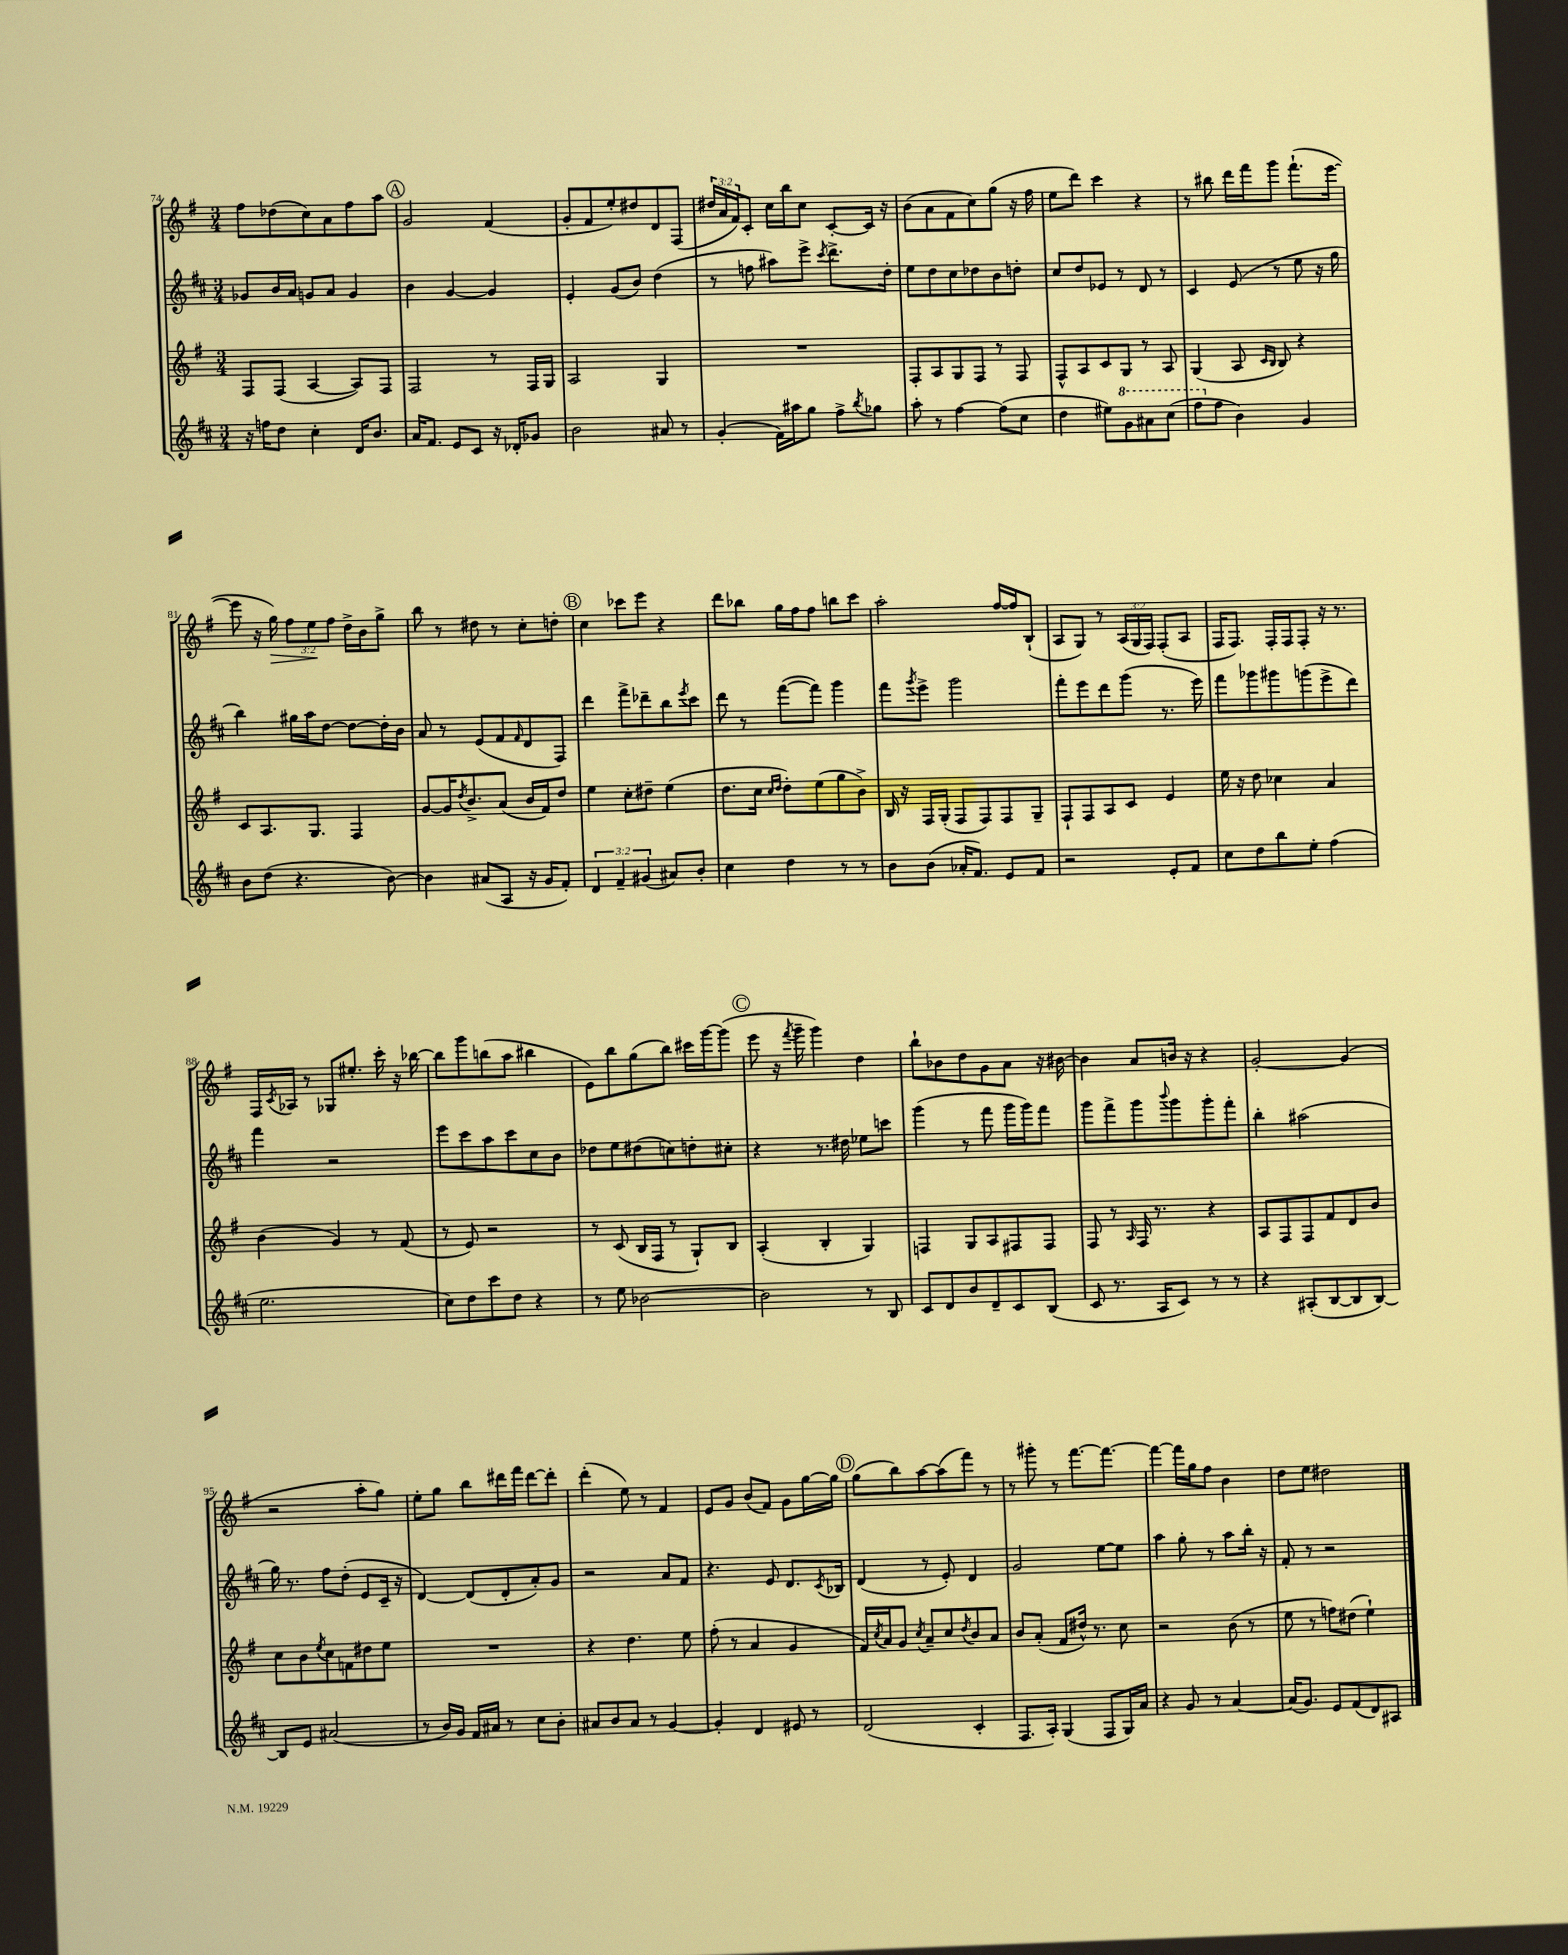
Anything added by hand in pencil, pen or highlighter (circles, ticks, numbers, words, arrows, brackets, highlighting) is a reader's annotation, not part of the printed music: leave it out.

**kern	**kern	**kern	**kern	**dynam
*part4	*part3	*part2	*part1	*part1
*staff4	*staff3	*staff2	*staff1	*staff1
*clefG2	*clefG2	*clefG2	*clefG2	*
*k[f#c#]	*k[f#]	*k[f#c#]	*k[f#]	*
*M3/4	*M3/4	*M3/4	*M3/4	*
=74	=74	=74	=74	=74
16r	8F#/L	8g-X/L	8ff#\L	.
16ffn\KL	.	.	.	.
8dd\J	(8F#/J	16b/L	(8dd-X\	.
.	.	16a/JJ	.	.
4cc#'\	[4A/	8gn/L	8cc\)	.
.	.	8a/J	8a\	.
16d/KL	8A/L])	4g/	8ff#\	.
8.b/J	.	.	.	.
.	8F#/J	.	8aa\J	.
!!LO:REH:place=s1:t=A
=75	=75	=75	=75	=75
16a/KL	2F#/	4b\	2g/	.
8.f#/J	.	.	.	.
8e/L	.	[4g/	.	.
8c#/J	.	.	.	.
16r	8r	4g/]	(4f#/	.
16d-X'/KL	.	.	.	.
8g-X/J	16F#/LL	.	.	.
.	16G/JJ	.	.	.
=76	=76	=76	=76	=76
2b\	2A/	4e'/	8g'/L	.
.	.	.	8f#/	.
.	.	(8g/L	8ee'/)	.
.	.	8b/J)	8dd#X/	.
8a#X/	4G/	(4dd\	8d/	.
8r	.	.	(8F#/J	.
=77	=77	=77	=77	=77
(4g'/	2.r	8r	24dd#X/LL	.
.	.	.	24a/	.
.	.	.	24f#/J)	.
.	.	8ffn\	8c'/J	.
16f#\LL)	.	8aa#X\L)	16cc\LL	.
16aa#X\J	.	.	16bb\J	.
8gg\J	.	8eee^\J	8cc\J	.
.	.	8qccc#/	.	.
8ff#^\L	.	8.ddd^\L	[8c'/L	.
8qbb/	.	.	.	.
8gg-X\J	.	.	16c/Jk]	.
.	.	16dd'\Jk	16r	.
=78	=78	=78	=78	=78
8aa'\	8F#'/L	8ee\L	(8b\L	.
8r	8A/	8dd\	8a\	.
[4ff#\	8G/	8cc#\	8f#\	.
.	8F#/J	8dd-X\	8cc\)	.
(8ff#\L]	8r	8b\	(8gg\J	.
8cc#\J	8F#/	8ddn'\J	16r	.
.	.	.	16ff#\	.
=79	=79	=79	=79	=79
4dd\	8F#^^/L	8cc#/L	8ee\L	.
.	8A/	8dd/	8ddd\J)	.
8ee#X\L)	8c/	8e-X/J	4ccc\	.
*8va	*	*	*	*
8gg\	8G/J	8r	.	.
8aa#X\	8r	8d/	4r	.
(8ccc#\J	8A/	8r	.	.
=80	=80	=80	=80	=80
8fff#\L	(4G/	4c#/	8r	.
*X8va	*	*	*	*
8ff#\J	.	.	8bb#X\	.
4b\)	8A/	(8e/	16ddd\LL	.
.	.	.	16fff#\J	.
.	16qqc/LL	.	.	.
.	16qqB/JJ	.	.	.
.	8B/)	8r	8ggg\J	.
4g/	4r	8ee\	(8.fff#`\L	.
.	.	16r	.	.
.	.	16gg\	[16eee\Jk	.
!!LO:LB:g=z
=81	=81	=81	=81	=81
8b\L	8c/L	4bb\)	8eee\]	.
(8dd\J	8.A/	.	16r	.
!	!	!	!	!LO:HP:b
.	.	.	16gg\)	>
4.r	.	16gg#X\LL	12ff#\L	.
.	8.G/J	16aa\J	.	.
.	.	.	12ee\	.
.	.	[8dd\J	.	.
.	.	.	12ff#\J	]
.	4F#/	8dd\L_	16dd^\LL	.
.	.	.	16b\J	.
[8b\)	.	16dd'\L]	8gg^\J	.
.	.	16b\JJ	.	.
=82	=82	=82	=82	=82
4b\]	[8g/L	8a/	8bb\	.
.	16g/K]	8r	8r	.
.	8qdd/	.	.	.
.	8.b^/	.	.	.
(8a#X/L	.	(8e/L	8dd#X\	.
8A/J	(8a/J	8f#/	8r	.
.	.	16qqf#/	.	.
16r	16b/LL	8d/	8cc'\L	.
16g/KL	16f#/J)	.	.	.
8f#'/J)	8dd/J	8F#/J)	8ddn'\J	.
!!LO:REH:place=s1:t=B
=83	=83	=83	=83	=83
6d/	4ee\	4ddd\	4cc\	.
6f#~/	.	.	.	.
.	8cc'\L	8fff#^\L	8ccc-X\L	.
(6g#X/	.	.	.	.
.	8dd#X~\J	8ddd-X~\	8eee\J	.
8a#X/L)	(4ee\	8bb\	4r	.
.	.	8qeee/	.	.
8b'/J	.	8ccc#\J	.	.
=84	=84	=84	=84	=84
4cc#\	8.dd\L	8ddd\	8ddd\L	.
.	.	8r	8bb-X\J	.
.	16cc\Jk	.	.	.
.	16qqcc/LL	.	.	.
.	16qqdd/JJ	.	.	.
4dd\	8dd'\L)	([8fff#\L	16gg\LL	.
.	.	.	16ff#\J	.
.	(8ee\	8fff#\J])	8ff#\J	.
8r	8gg\	4ggg\	8bbn\L	.
8r	8b^\J)	.	8ccc\J	.
=85	=85	=85	=85	=85
8b\L	16B/	8fff#\L	2aa'\	.
.	16r	.	.	.
.	.	8qggg/	.	.
(8b\J	16F#/LL	8eee^\J	.	.
.	(16G'/JJ	.	.	.
16a-X'/KL	8F#/L	2ggg\	.	.
8.f#/J)	.	.	.	.
.	8F#/)	.	.	.
8e/L	8F#/	.	[16ff#/LL	.
.	.	.	16ff#/J]	.
8f#/J	8G~/J	.	(8B`/J	.
=86	=86	=86	=86	=86
2r	8F#`/L	8fff#'\L	8A/L	.
.	8F#/	8eee\	8G/J)	.
.	8A/	8ddd\	8r	.
.	8c/J	(8ggg\J	(24A/LL	.
.	.	.	24G/	.
.	.	.	24F#/JJ)	.
8e'/L	4e/	8.r	(8F#'/L	.
8f#/J	.	.	8A/J	.
.	.	16eee\)	.	.
=87	=87	=87	=87	=87
8cc#\L	16ee\	8fff#\L	16F#/KL	.
.	16r	.	8.F#/J)	.
8dd\	8dd\	8ggg-X\	.	.
8bb\	4cc-X\	8ggg#X\	16F#'/LL	.
.	.	.	16F#/J	.
8ee'\J	.	(8gggn\	8F#'/J	.
(4ff#\	4a/	8eee^\	16r	.
.	.	.	8.r	.
.	.	8ddd\J)	.	.
!!LO:LB:g=z
=88	=88	=88	=88	=88
2.ee\	(4b\	4fff#\	16F#/LL	.
.	.	.	8qc/	.
.	.	.	16A-X/JJ	.
.	.	.	8r	.
.	4g/)	2r	8G-X/L	.
.	.	.	8.ee#X'/J	.
.	8r	.	.	.
.	.	.	16ccc'\	.
.	(8f#/	.	16r	.
.	.	.	[16bb-X\	.
=89	=89	=89	=89	=89
8cc#\L)	8r	8eee\L	8bb-\L]	.
8dd\	8e/)	8ccc#\	8ggg\	.
8ccc#\	2r	8aa\	(8bbn\	.
8dd\J	.	8ccc#\	8aa\J	.
4r	.	8cc#\	4bb#X\	.
.	.	8b\J	.	.
=90	=90	=90	=90	=90
8r	8r	8dd-X\L	8e\L)	.
8ee\	(8c/	8ee\	8bb\	.
[2b-X\	16B/LL	(8dd#X\	(8gg\	.
.	16F#/JJ	.	.	.
.	8r	8ccn\)	8bb\J)	.
.	8G`/L)	8ddn'\	16ccc#X\LL	.
.	.	.	[16ggg\J	.
.	8B/J	8cc#X'\J	(8ggg\J]	.
!!LO:REH:place=s1:t=C
=91	=91	=91	=91	=91
2b-\]	(4A'/	4r	8eee\	.
.	.	.	16r	.
.	.	.	8qfff#/	.
.	.	.	16ggg~\	.
.	4B'/	8.r	4ggg\)	.
.	.	16dd#X\	.	.
8r	4G/)	8ee-X\L	4dd\	.
8B/	.	8cccn\J	.	.
=92	=92	=92	=92	=92
8c#/L	4Fn/	(4ggg\	8bb`\L	.
8d/	.	.	8b-X\	.
8b/	8G/L	8r	8dd\	.
8d~/	8A/	8fff#\	8g\	.
8c#/	8F#X/	16ggg\LL	8a\J	.
.	.	16ggg\J)	.	.
(8B/J	8F#/J	8fff#\J	16r	.
.	.	.	[16b#X\	.
=93	=93	=93	=93	=93
8c#/	8F#/	8ggg\L	4b#\]	.
8.r	8r	8fff#^\	.	.
.	16qqA/	.	.	.
.	16F#/	8ggg\	8a/L	.
16A/KL	8.r	.	.	.
.	.	8qqbbb/	.	.
8c#/J)	.	8ggg\	16bn/Jk	.
.	.	.	16r	.
8r	4r	8ggg'\	4r	.
8r	.	8fff#'\J	.	.
=94	=94	=94	=94	=94
4r	8A/L	4bb'\	[2g'/	.
.	8F#/	.	.	.
(8A#X'/L	8F#/	(2aa#X\	.	.
[8B/	8f#/	.	.	.
8B/]	8d/	.	(4g/]	.
[8B/J)	8b/J	.	.	.
!!LO:LB:g=z
=95	=95	=95	=95	=95
8B/L]	8cc\L	16gg\)	2r	.
.	.	8.r	.	.
8e/J	8b\	.	.	.
.	8qee/	.	.	.
(2a#X/	8cc\	8ff#\L	.	.
.	8fn\	(8dd'\J	.	.
.	8dd#X\	8e/L	8aa'\L	.
.	8ee\J	16c#~/Jk	8gg\J)	.
.	.	16r	.	.
=96	=96	=96	=96	=96
8r	2.r	[4d/)	8ee'\L	.
16b/LL)	.	.	8gg\J	.
16g/JJ	.	.	.	.
16f#/LL	.	(8d/L]	8bb\L	.
16a#X/JJ	.	.	.	.
8r	.	8d'/	16ddd#X\L	.
.	.	.	16fff#\JJ	.
8cc#\L	.	8a'/)	[8ddd#\L	.
8b'\J	.	8g/J	8ddd#'\J]	.
=97	=97	=97	=97	=97
8a#X/L	4r	2r	(4ddd'\	.
8b/	.	.	.	.
8a#/J	4.dd\	.	8ee\)	.
8r	.	.	8r	.
[4g/	.	8a/L	4f#/	.
.	8ee\	8f#/J	.	.
=98	=98	=98	=98	=98
4g'/]	(8ff#'\	4.r	8e/L	.
.	8r	.	8g/J	.
4d/	4a/	.	(8b/L	.
.	.	8e/	8f#/J)	.
8e#X/	4g/	8.d/L	8g\L	.
8r	.	.	[16gg\L	.
.	.	8qc#/	.	.
.	.	16B-X/Jk	16gg\JJ]	.
!!LO:REH:place=s1:t=D
=99	=99	=99	=99	=99
(2d/	16f#/LL)	(4d/	(8gg\L	.
.	8qcc/	.	.	.
.	16a/J	.	.	.
.	8g/J	.	8bb\)	.
.	8qcc/	.	.	.
.	8a~/L	8r	[8aa\	.
.	8cc/	8e'/)	(8aa\]	.
.	8qdd/	.	.	.
4c#'/	8b/	4d/	8fff#\J)	.
.	8a/J	.	8r	.
=100	=100	=100	=100	=100
8.F#/L	8b/L	2g/	8r	.
.	(8a'/J	.	8ggg#X'\	.
16A'/Jk)	.	.	.	.
(4G/	8f#/L	.	8r	.
.	16dd#X^^/Jk)	.	[8.fff#\L	.
.	8.r	.	.	.
8F#/L	.	[8ee\L	.	.
.	.	.	8.fff#\J_	.
16G/L)	8cc\	8ee\J]	.	.
16a/JJ	.	.	.	.
=101	=101	=101	=101	=101
4r	2r	4aa\	4fff#\_	.
8g/	.	8gg'\	16fff#\LL]	.
.	.	.	16gg\J	.
8r	.	8r	8ff#\J	.
[4a/	(8b\	8aa\L	4b\	.
.	8r	16bb'\Jk	.	.
.	.	16r	.	.
=102	=102	=102	=102	=102
(16a/KL]	8ee\	8f#'/	8dd\L	.
8.g/J)	.	.	.	.
.	8r	8r	8ee\J	.
8e/L	8ffn\L)	2r	2dd#X\	.
(8f#/	(8dd#X\J	.	.	.
8d/)	4ee`\)	.	.	.
8A#X/J	.	.	.	.
==	==	==	==	==
*-	*-	*-	*-	*-
